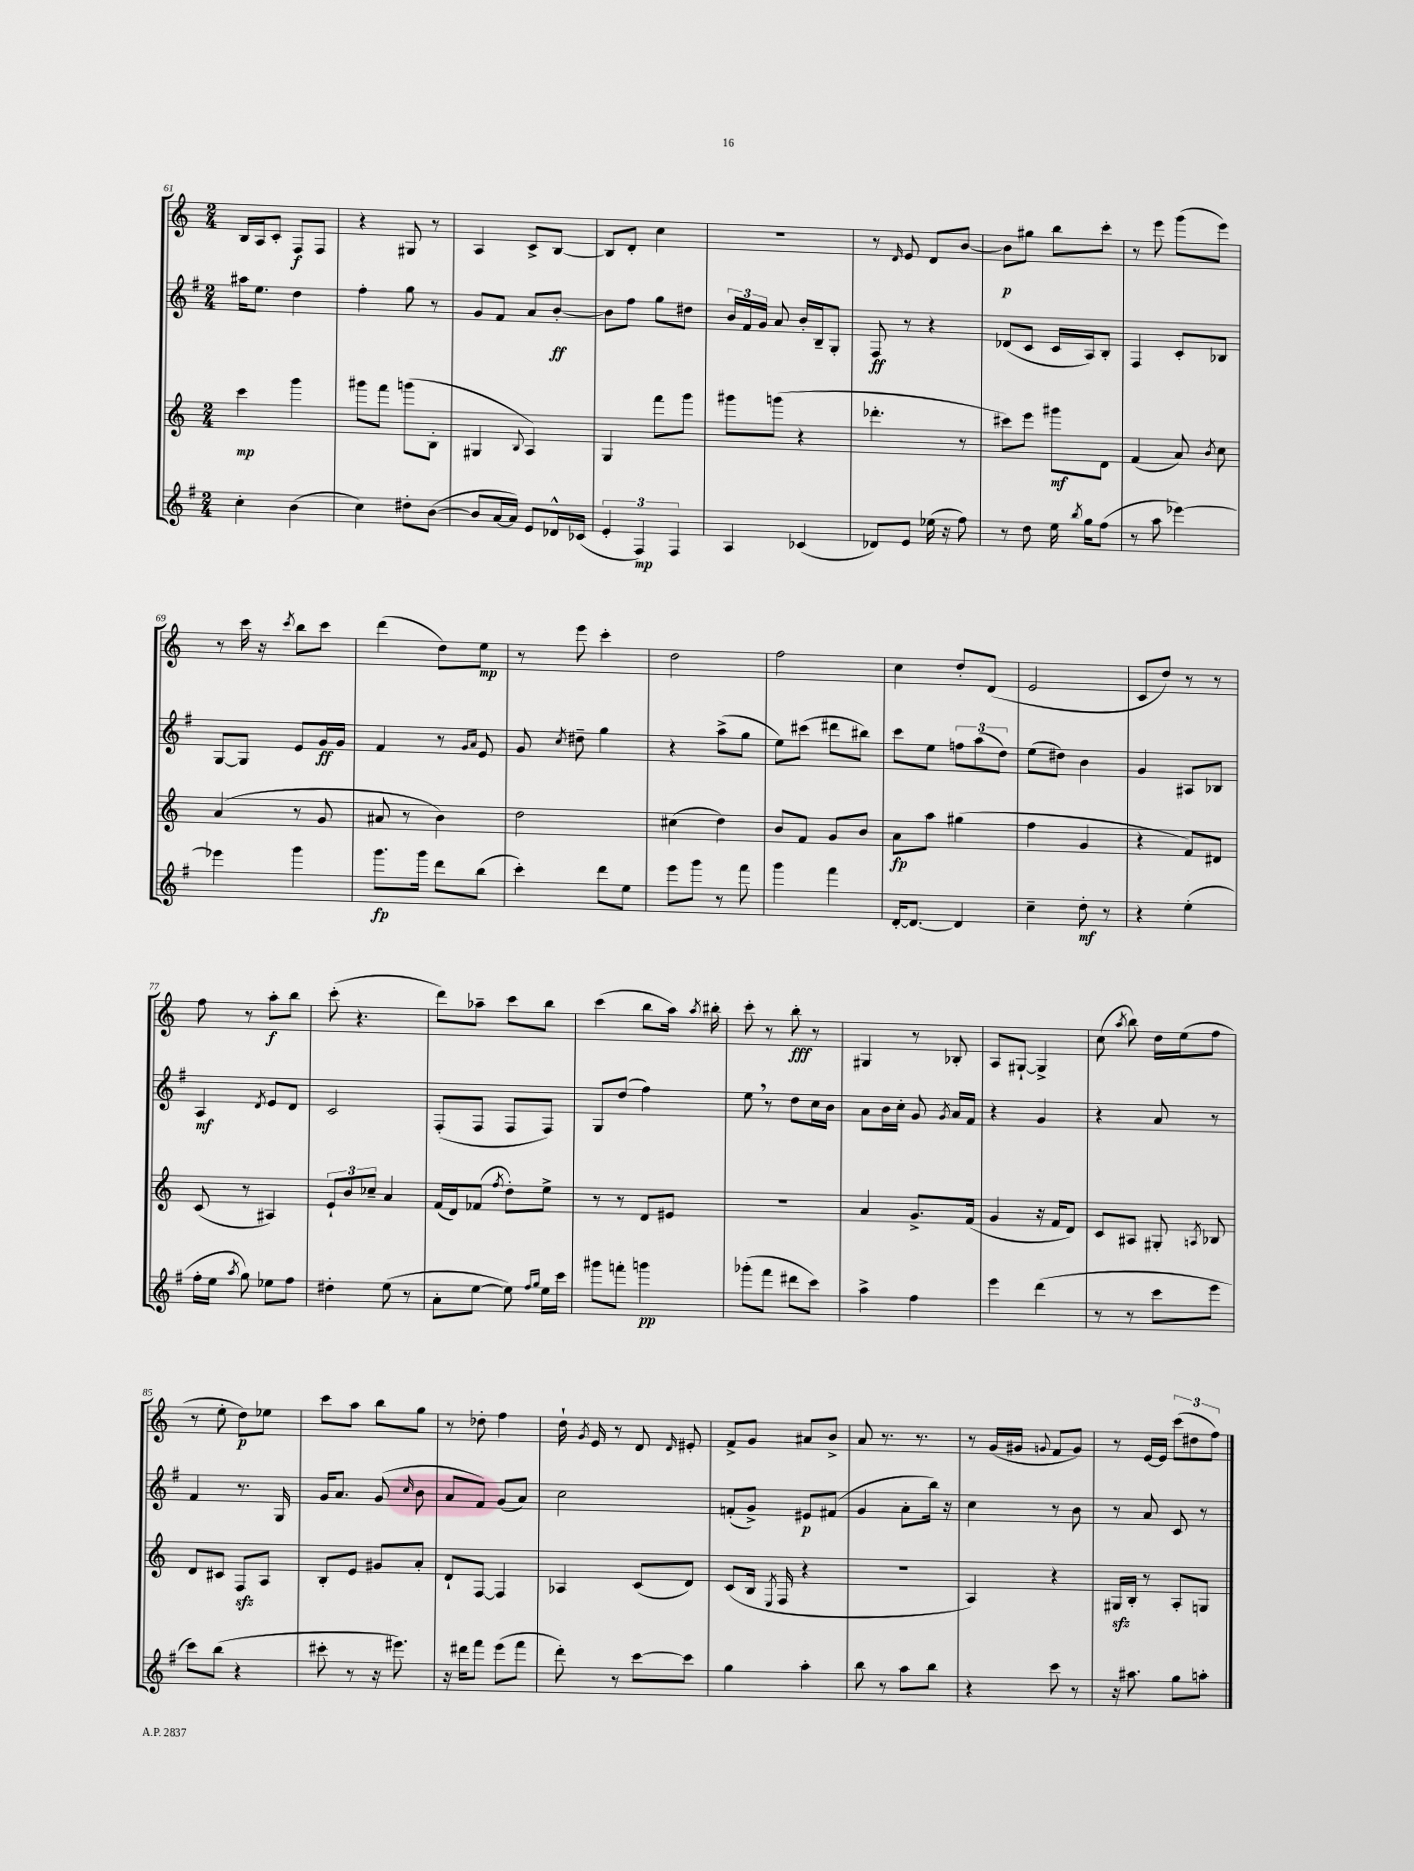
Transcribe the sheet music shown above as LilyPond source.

<<
\new StaffGroup <<
\new Staff = "s0" {
    \clef treble \key c \major \numericTimeSignature \time 2/4
    \autoBeamOff b16[ a16 c'8]-. f8[\f f8] |
    r4 gis8 r8 |
    a4 c'8[-> b8]~ |
    b8[ d'8]-. c''4 |
    R2 |
    r8 \grace { d'16 } e'8 d'8[ b'8]~ |
    b'8[\p gis''8] b''8[ c'''8]-. |
    r8 e'''8 g'''8[( e'''8]) |
    r8 c'''16 r16 \acciaccatura { c'''8 } b''8[ c'''8] |
    d'''4( d''8[) e''8]\mp |
    r8 e'''8 c'''4-. |
    d''2 |
    f''2 |
    c''4 d''8[-. d'8]( |
    e'2 |
    c'8[ d''8]) r8 r8 |
    f''8 r8 a''8[-.\f b''8] |
    c'''8-.( r4. |
    d'''8[) aes''8]-- c'''8[ b''8] |
    c'''4( b''8[ a''16]) \acciaccatura { a''8 } bis''16-. |
    c'''8-. r8 b''8-.\fff r8 |
    gis4 r8 bes8-. |
    a8[ gis8]~-! gis4-> |
    c''8( \acciaccatura { a''8 } b''8) d''16[ e''16( f''8] |
    r8 e''8-. d''8[\p) ees''8] |
    c'''8[ a''8] b''8[ g''8] |
    r8 des''8-. f''4 |
    d''16-! \acciaccatura { g'8 } e'16 r8 d'8 \grace { d'16 } eis'8-. |
    f'8[-> g'8] ais'8[ b'8]-> |
    a'8 r8. r8. |
    r8 g'16[( gis'16] \appoggiatura { g'8 } f'8[ g'8]) |
    r8 e'16[~ e'16] \tuplet 3/2 { c'''8[( dis''8 f''8]) } \bar "|." |
}
\new Staff = "s1" {
    \clef treble \key g \major \numericTimeSignature \time 2/4
    \autoBeamOff ais''16[ e''8.] d''4 |
    fis''4-. g''8 r8 |
    g'8[ fis'8] a'8[ b'8]~-.\ff |
    b'8[ fis''8] g''8[ dis''8] |
    \tuplet 3/2 { b'16[ fis'16 g'16] } a'8 b'16[-. b16-- g8]-. |
    fis8\ff r8 r4 |
    des'8[( c'8] c'16[ a16) b8]-. |
    fis4 c'8[-. bes8] |
    g8[~ g8] e'8[ g'16\ff g'16] |
    fis'4 r8 \grace { g'16[ a'16] } e'8 |
    g'8 \acciaccatura { c''8 } dis''8-- g''4 |
    r4 a''8[->( g''8] |
    e''8[) cis'''8]( dis'''8[ bis''8]) |
    c'''8[ e''8] \tuplet 3/2 { f''8[ a''8( d''8]) } |
    e''8[( dis''8]) b'4 |
    g'4 ais8[ bes8] |
    a4\mf \acciaccatura { d'8 } e'8[ d'8] |
    c'2 |
    fis8[-.( fis8] fis8[ fis8]) |
    g8[ d''8]( fis''4) |
    e''8 \breathe r8 d''8[ c''16 b'16] |
    a'8[ b'16 c''16]-. g'8 \acciaccatura { g'8 } a'16[ fis'16] |
    r4 g'4 |
    r4 a'8 r8 |
    fis'4 r8. g16 |
    g'16[ a'8.] g'8( \grace { c''16 } b'8 |
    a'8[ fis'8]) g'8[( a'8]) |
    c''2 |
    f'8[-.( g'8]->) eis'8[\p fis'8]( |
    g'4 a'8[-. b''16]) r16 |
    c''4 r8 b'8 |
    r8 a'8 c'8 r8 \bar "|." |
}
\new Staff = "s2" {
    \clef treble \key c \major \numericTimeSignature \time 2/4
    \autoBeamOff c'''4\mp g'''4 |
    gis'''8[ f'''8] g'''8[( b8]-. |
    gis4 \appoggiatura { b8 } a4) |
    g4 f'''8[ g'''8] |
    gis'''8[ g'''8]( r4 |
    des'''4.-. r8 |
    cis'''8[) e'''8] gis'''8[\mf d'8] |
    f'4( a'8) \acciaccatura { b'8 } c''8 |
    a'4( r8 g'8 |
    ais'8 r8 b'4) |
    d''2 |
    cis''4( d''4) |
    b'8[ f'8] g'8[ b'8] |
    a'8[\fp a''8] gis''4( |
    f''4 g'4 |
    r4 f'8[) dis'8] |
    c'8( r8 ais4) |
    \tuplet 3/2 { e'8[-! b'8 ces''8]-- } a'4 |
    f'16[( d'16) fes'8]( \acciaccatura { f''8 } d''8[-.) e''8]-> |
    r8 r8 d'8[ eis'8] |
    R2 |
    a'4 g'8.[-> f'16]( |
    g'4 r16 f'16[ d'8]) |
    c'8[ ais8] gis8-. \acciaccatura { a8 } bes8 |
    d'8[ cis'8] f8[\sfz a8] |
    b8[-. e'8] gis'8[ a'8]-. |
    d'8[-! f8]~ f4 |
    aes4 c'8[( d'8]) |
    c'8[( b16] \acciaccatura { e8 } f16 r4 |
    r2 |
    a4) r4 |
    gis16[\sfz b16]-. r8 a8[-. g8] \bar "|." |
}
\new Staff = "s3" {
    \clef treble \key g \major \numericTimeSignature \time 2/4
    \autoBeamOff c''4-. b'4( |
    c''4) dis''8[-. b'8]~( |
    b'8[ a'16~ a'16]) e'8[ des'16-^ ces'16]( |
    \tuplet 3/2 { e'4-. fis4\mp) fis4 } |
    a4 ces'4( |
    des'8[) e'8] ees''16( r16 fis''8) |
    r8 d''8 e''16 \acciaccatura { b''8 } g''16[ fis''8]( |
    r8 a''8 ees'''4~) |
    ees'''4 g'''4 |
    g'''8.[\fp g'''16] d'''8[ b''8]( |
    c'''4-.) d'''8[ e''8] |
    e'''8[ g'''8] r8 fis'''8 |
    g'''4 fis'''4 |
    d'16[~-. d'8.]~ d'4 |
    c''4-- d''8-.\mf r8 |
    r4 e''4-.( |
    fis''16[-. e''16] \acciaccatura { a''8 } g''8) ees''8[ fis''8] |
    dis''4-. e''8( r8 |
    a'8[-. e''8]~ e''8) \grace { fis''16[ g''16] } e''16[ c'''16] |
    gis'''8[ f'''8]-. g'''4\pp |
    ges'''8[-.( fis'''8] dis'''8[ c'''8]) |
    a''4-> fis''4 |
    e'''4 d'''4( |
    r8 r8 c'''8[ e'''8] |
    c'''8[) b''8]( r4 |
    cis'''8-. r8 r16 eis'''8.) |
    r16 dis'''16[ fis'''8] e'''8[( fis'''8] |
    d'''8-.) r8 c'''8[~ c'''8] |
    g''4 a''4-. |
    b''8 r8 a''8[ b''8] |
    r4 c'''8 r8 |
    r16 ais''8. g''8[ a''8]-. \bar "|." |
}
>>
>>
\layout { \context { \Score currentBarNumber = #61 } }
